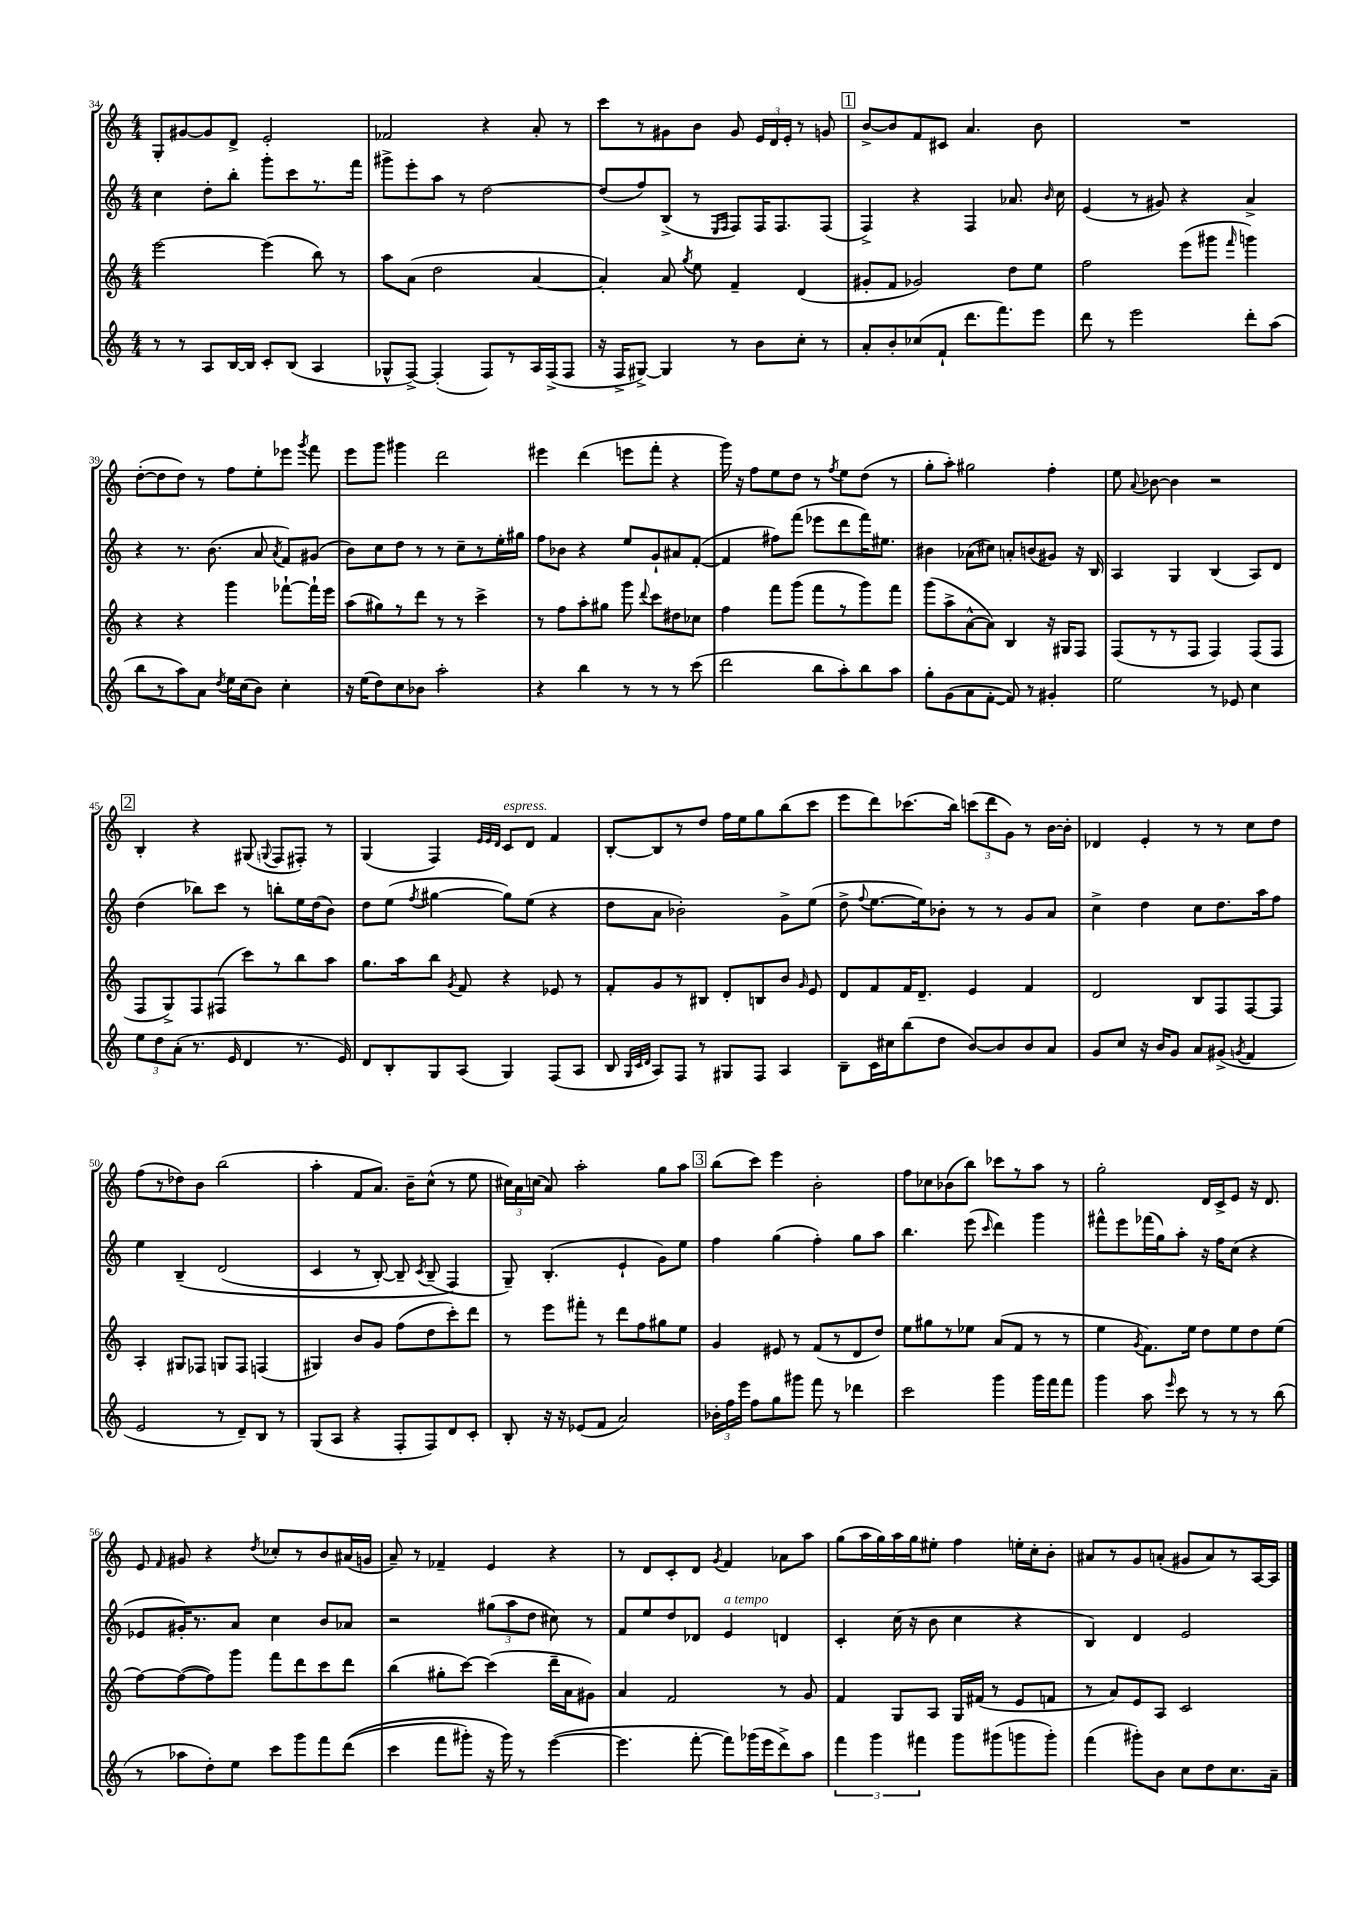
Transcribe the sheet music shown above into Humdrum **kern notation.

**kern	**kern	**kern	**kern
*staff4	*staff3	*staff2	*staff1
*clefG2	*clefG2	*clefG2	*clefG2
*k[]	*k[]	*k[]	*k[]
*M4/4	*M4/4	*M4/4	*M4/4
8r	[2eee\	4cc\	8G'/L
8r	.	.	[8g#/
8A/L	.	8dd'\L	8g#/]
[16B/L	.	8bb'\J	8d^/J
16B/]JJ	.	.	.
8c'/L	(4eee\]	8ggg'\L	2e'/
(8B/J	.	8ccc\	.
4A/	8bb\)	8.r	.
.	8r	.	.
.	.	16fff\Jk	.
=	=	=	=
8G-^^/L	8aa\L	8ggg#^\L	2f-/
[8F^/J)	(8a\J	8eee'\	.
(4F'/]	2dd\	8aa\J	.
.	.	8r	.
8F/L)	.	[2dd\	4r
8r	.	.	.
16A/L	[4a/	.	8a'/
(16F^/J	.	.	.
8F/J	.	.	8r
=	=	=	=
16r	4a'/])	(8dd/]L	8ccc\L
16F^/LK	.	.	.
[8G#^/J)	.	8ff/)	8r
4G#/]	8a/	(8B^/J	8g#\
.	8qgg/	.	.
.	8ee\	8r	8b\J
.	.	16qqE/LL	.
.	.	16qqF/JJ	.
8r	4f~/	8F/L)	8g#/
8b\L	.	16F/K	24e/LL
.	.	.	24d/
.	.	8.F/	.
.	.	.	24e'/JJ
8cc'\J	(4d/	.	8r
8r	.	(8F/J	8g/
=	=	=	=
8a'/L	8g#'/L	4F^/)	[8b^/L
8b'/	8f/J	.	8b/]
(8cc-/	2g-/)	4r	8f/
8f`/J	.	.	8c#/J
8.ddd\L	.	4F/	4.a/
8.fff\)	.	.	.
.	8dd\L	8.a-/	.
8eee\J	8ee\J	.	8b\
.	.	16qqb/	.
.	.	16cc\	.
=	=	=	=
8ddd\	2ff\	(4e/	1r
8r	.	.	.
2eee\	.	8r	.
.	.	8g#/)	.
.	(8eee\L	4r	.
.	8ggg#\J	.	.
.	16qqfff/	.	.
8ddd'\L	4ggg\)	4a^/	.
(8aa\J	.	.	.
=	=	=	=
8bb\L	4r	4r	([8dd'\L
8r	.	.	8dd\]
8aa\)	4r	8.r	8dd\J)
8a\J	.	.	8r
.	.	(8.b\	.
8qdd/	.	.	.
16ee\LL	4ggg\	.	8ff\L
(16cc\J	.	.	.
8b\J)	.	8a/	8ee'\
.	.	8qa/	.
4cc'\	[8fff-`\L	8f/L)	8eee-\J
.	.	.	8qggg/
.	16fff-`\]L	(8g#/J	8fff\
.	16eee\JJ	.	.
=	=	=	=
16r	(8aa\L	8b\L)	8eee\L
(16ee\LK	.	.	.
8dd\)	8gg#\)	8cc\	8ggg\J
8cc\	8r	8dd\J	4ggg#\
8b-\J	8ddd\J	8r	.
2aa'\	8r	8r	2ddd\
.	8r	8cc~\L	.
.	4ccc^\	8r	.
.	.	16ee'\L	.
.	.	16gg#\JJ	.
=	=	=	=
4r	8r	8ff\L	4eee#\
.	8ff\L	8b-\J	.
4bb\	8aa'\	4r	(4ddd\
.	8gg#\J	.	.
8r	8ggg\	8ee/L	8eee\L
.	8qqddd/	.	.
8r	8ccc\L	8g`/	8fff'\J
8r	8dd#\	8a#/	4r
(8ccc\	8cc-\J	([8f'/J	.
=	=	=	=
2ddd\	4ff\	4f/]	16ggg\)
.	.	.	16r
.	.	.	8ff\L
.	8fff\L	8ff#\L)	8ee\
.	(8ggg\J	(8fff\J	8dd\J
8bb\L	8fff\L	8eee-\L	8r
.	.	.	8qff/
8aa'\)	8r	8ddd\	8ee\L
8bb\	8ggg\)	16fff\K)	(8dd\J
.	.	8.ee#\J	.
8aa\J	8fff\J	.	8r
=	=	=	=
8gg'\L	(8ggg\L	4b#\	8gg'\L
(8g\	8aa^\	.	8aa'\J)
8a\	[8a^^\	(8a-\L	2gg#\
[8f'\J	8a\]J)	8cc#\J)	.
8f/])	4B/	8a'/L	.
8r	.	(8b/	.
4g#'/	16r	8g#/J)	4ff'\
.	16G#/LK	.	.
.	8F/J	16r	.
.	.	16B/	.
=	=	=	=
2ee\	(8F/L	4A/	8ee\
.	.	.	8qqa/
.	8r	.	[8b-\
.	8r	4G/	4b-\]
.	8F/J	.	.
8r	4F/)	(4B/	2r
8e-/	.	.	.
4cc\	(8F/L	8A/L)	.
.	8F/J	8d/J	.
=	=	=	=
12ee\L	8F/L	(4dd\	4B'/
12dd\	.	.	.
.	8G^/)	.	.
(12a'\J	.	.	.
8.r	8F/	8bb-\L)	4r
.	(8F#/J	8ccc\J	.
16e/	.	.	.
4d/	8ccc\L)	8r	(8G#/
.	.	.	8qqG/
.	8r	8bb'\L	8F/L
8.r	8bb\	16ee\L	8F#'/J)
.	.	(16dd\J	.
.	8aa\J	8b\J)	8r
16e/)	.	.	.
=	=	=	=
8d/L	8.gg\L	8dd\L	(4G/
8B'/	.	(8ee\J	.
.	16aa\k	.	.
.	.	8qff/	.
8G/	8bb\J	[4gg#\	4F/)
.	8qg/	.	.
(8A/J	8f/	.	.
.	.	.	32qqe/LLL
.	.	.	32qqe/
.	.	.	32qqd/JJJ
4G/)	4r	8gg#\]L)	8c/L
.	.	(8ee\J	8d/J
(8F/L	8e-/	4r	4f/
8A/J	8r	.	.
=	=	=	=
8B/	8f'/L	8dd\L	[8B'/L
32qqG/LLL	.	.	.
32qqc/	.	.	.
32qqd/JJJ	.	.	.
8A/L)	8g/	8a\J	8B/]
8F/J	8r	2b-'\)	8r
8r	8B#/J	.	8dd/J
8G#/L	8d'/L	.	16ff\LL
.	.	.	16ee\J
8F/J	8B/	.	8gg\
4A/	8b/J	8g^\L	(8bb\
.	16qqg/	.	.
.	8e/	(8ee\J	8ccc\J
=	=	=	=
8B~\L	8d/L	8dd^\	8eee\L
.	.	8qqff/	.
16c\L	8f/	[8.ee\L	8ddd\)
16cc#\J	.	.	.
(8bb\	16f/K	.	(8.ccc-\
.	8.d~/J	16ee\]k)	.
8dd\J	.	8b-'\J	.
.	.	.	16bb\Jk)
[8b/L)	4e/	8r	(12ccc\L
.	.	.	12ddd\
8b/]	.	8r	.
.	.	.	12g\J)
8b/	4f/	8g/L	8r
8a/J	.	8a/J	[16b\LL
.	.	.	16b'\]JJ
=	=	=	=
8g/L	2d/	4cc^\	4d-/
8cc/J	.	.	.
16r	.	4dd\	4e'/
16b/LK	.	.	.
8g/J	.	.	.
8a/L	8B/L	8cc\L	8r
(8g#^/J	8F/	8.dd\	8r
8qg/	.	.	.
4f/	[8F/	.	8cc\L
.	.	16aa\k	.
.	8F/]J	8ff\J	8dd\J
=	=	=	=
2e/	4A'/	4ee\	(8ff\L
.	.	.	8r
.	8G#/L	&(4B~/	8dd-\)
.	8F-/J	.	8b\J
8r	8G/L	(2d/	(2bb\
8d~/L)	8F-/J	.	.
8B/J	(4F/	.	.
8r	.	.	.
=	=	=	=
(8G/L	4G#/)	4c/	4aa'\
8A/J	.	.	.
4r	8b/L	8r	8f/L
.	8g/J	[8B'/)	8.a/J)
8F'/L	(8ff\L	8B~/]	.
.	.	.	16b~\LK
.	.	8qc/	.
8F/)	8dd\	(8B~/	(8cc^^\J
8d/	8ccc'\)	4F/&)	8r
8c'/J	8ddd\J	.	8ee\
=	=	=	=
8B'/	8r	8G~/)	24cc#\LL)
.	.	.	24a\
.	.	.	(24cc\JJ
16r	8eee\L	(4.B'/	8a/)
16r	.	.	.
(8e-/L	8fff#'\J	.	2aa'\
8f/J	8r	.	.
2a/)	8ddd\L	4e`/	.
.	8ff\	.	.
.	8gg#\	8g\L)	8gg\L
.	8ee\J	8ee\J	8aa\J
=	=	=	=
24b-'\LL	4g/	4ff\	(8bb\L
24ff\	.	.	.
24eee\JJ	.	.	.
8ff\L	.	.	8ccc\J)
8gg\	8e#/	(4gg\	4eee\
8ggg#\J	8r	.	.
8fff\	(8f/L	4ff'\)	2b'\
8r	8r	.	.
4ddd-\	8d/	8gg\L	.
.	8dd/J)	8aa\J	.
=	=	=	=
2ccc\	8ee\L	4.bb\	8ff\L
.	8gg#\	.	8cc-\
.	8r	.	(8b-\
.	8ee-\J	(8eee\	8bb\J)
.	.	16qqccc/	.
4ggg\	(8a/L	4ddd\)	8ccc-\L
.	8f/J	.	8r
16ggg\LL	8r	4ggg\	8aa\J
16fff\J	.	.	.
8fff\J	8r	.	8r
=	=	=	=
4ggg\	4ee\	8fff#^^\L	2gg'\
.	.	8eee\	.
.	8qg/	.	.
8aa\	8.f\L)	(16fff-\L	.
.	.	16gg\J)	.
16qqeee/	.	.	.
8ccc\	.	8aa'\J	.
.	16ee\Jk	.	.
8r	8dd\L	16r	16d/LL
.	.	16ff\LK	16c^/J
8r	8ee\	(8cc\J	8e/J
8r	8dd\	4r	16r
.	.	.	8.d/
(8bb\	(8ee\J	.	.
=	=	=	=
8r	[8ff\L)	8e-/L	8e/
.	.	.	16qqf/
8aa-\L	(8ff\_	16g#'/K)	8g#/
.	.	8.r	.
8dd'\)	8ff\])	.	4r
8ee\J	8ggg\J	8a/J	.
.	.	.	8qdd/
8ccc\L	8fff\L	4cc\	8cc-'/L
8ggg\	8ddd\	.	8r
8fff\	8ccc\	8b/L	8b/
&((8ddd\J	8ddd\J	8a-/J	(16a#/L
.	.	.	16g/JJ
=	=	=	=
4ccc\	(4bb\	2r	8a~/)
.	.	.	8r
8fff\L	8gg#'\L	.	4f-~/
8ggg#'\J)	[8ccc\J)	.	.
16r	(4ccc\]	(12gg#\L	4e/
16ggg#\&)	.	.	.
.	.	12aa\	.
8r	.	.	.
.	.	12dd\J	.
([4eee\	16ddd~\LL	8cc#\)	4r
.	16a\J	.	.
.	8g#\J)	8r	.
=	=	=	=
4.eee\]	4a/	8f/L	8r
.	.	8ee/	8d/L
.	2f/	8dd/	8c'/
[8fff'\	.	8d-/J	8d/J
.	.	.	8qg/
8fff\]L)	.	4e/	4f/
(16ggg-\L	.	.	.
16eee\J	.	.	.
8ddd^\)	8r	4d/	8a-\L
8aa\J	8g/	.	8aa\J
=	=	=	=
6fff\	4f/	4c'/	(8gg\L
.	.	.	16aa\L
6ggg\	.	.	.
.	.	.	16gg\)
.	8G/L	(16cc\	16aa\
.	.	16r	16gg\J
6fff#\	.	.	.
.	8A/J	8b\	8ee#'\J
8ggg\L	16G/LL	4cc\	4ff\
.	(16f#/JJ	.	.
(8ggg#\	8r	.	.
8ggg\	8e/L	4r	16ee'\LL
.	.	.	16cc'\J
8ggg'\J)	8f/J	.	8b'\J
=	=	=	=
(4fff\	8r	4B/)	8a#/L
.	8a/L)	.	8r
8ggg#'\L)	8e/	4d/	8g/
8b\J	8A/J	.	(8a'/J
8cc\L	2c/	2e/	8g#/L
8dd\	.	.	8a/)
8.cc\	.	.	8r
.	.	.	[16A/L
16a~\Jk	.	.	16A/]JJ
==	==	==	==
*-	*-	*-	*-
